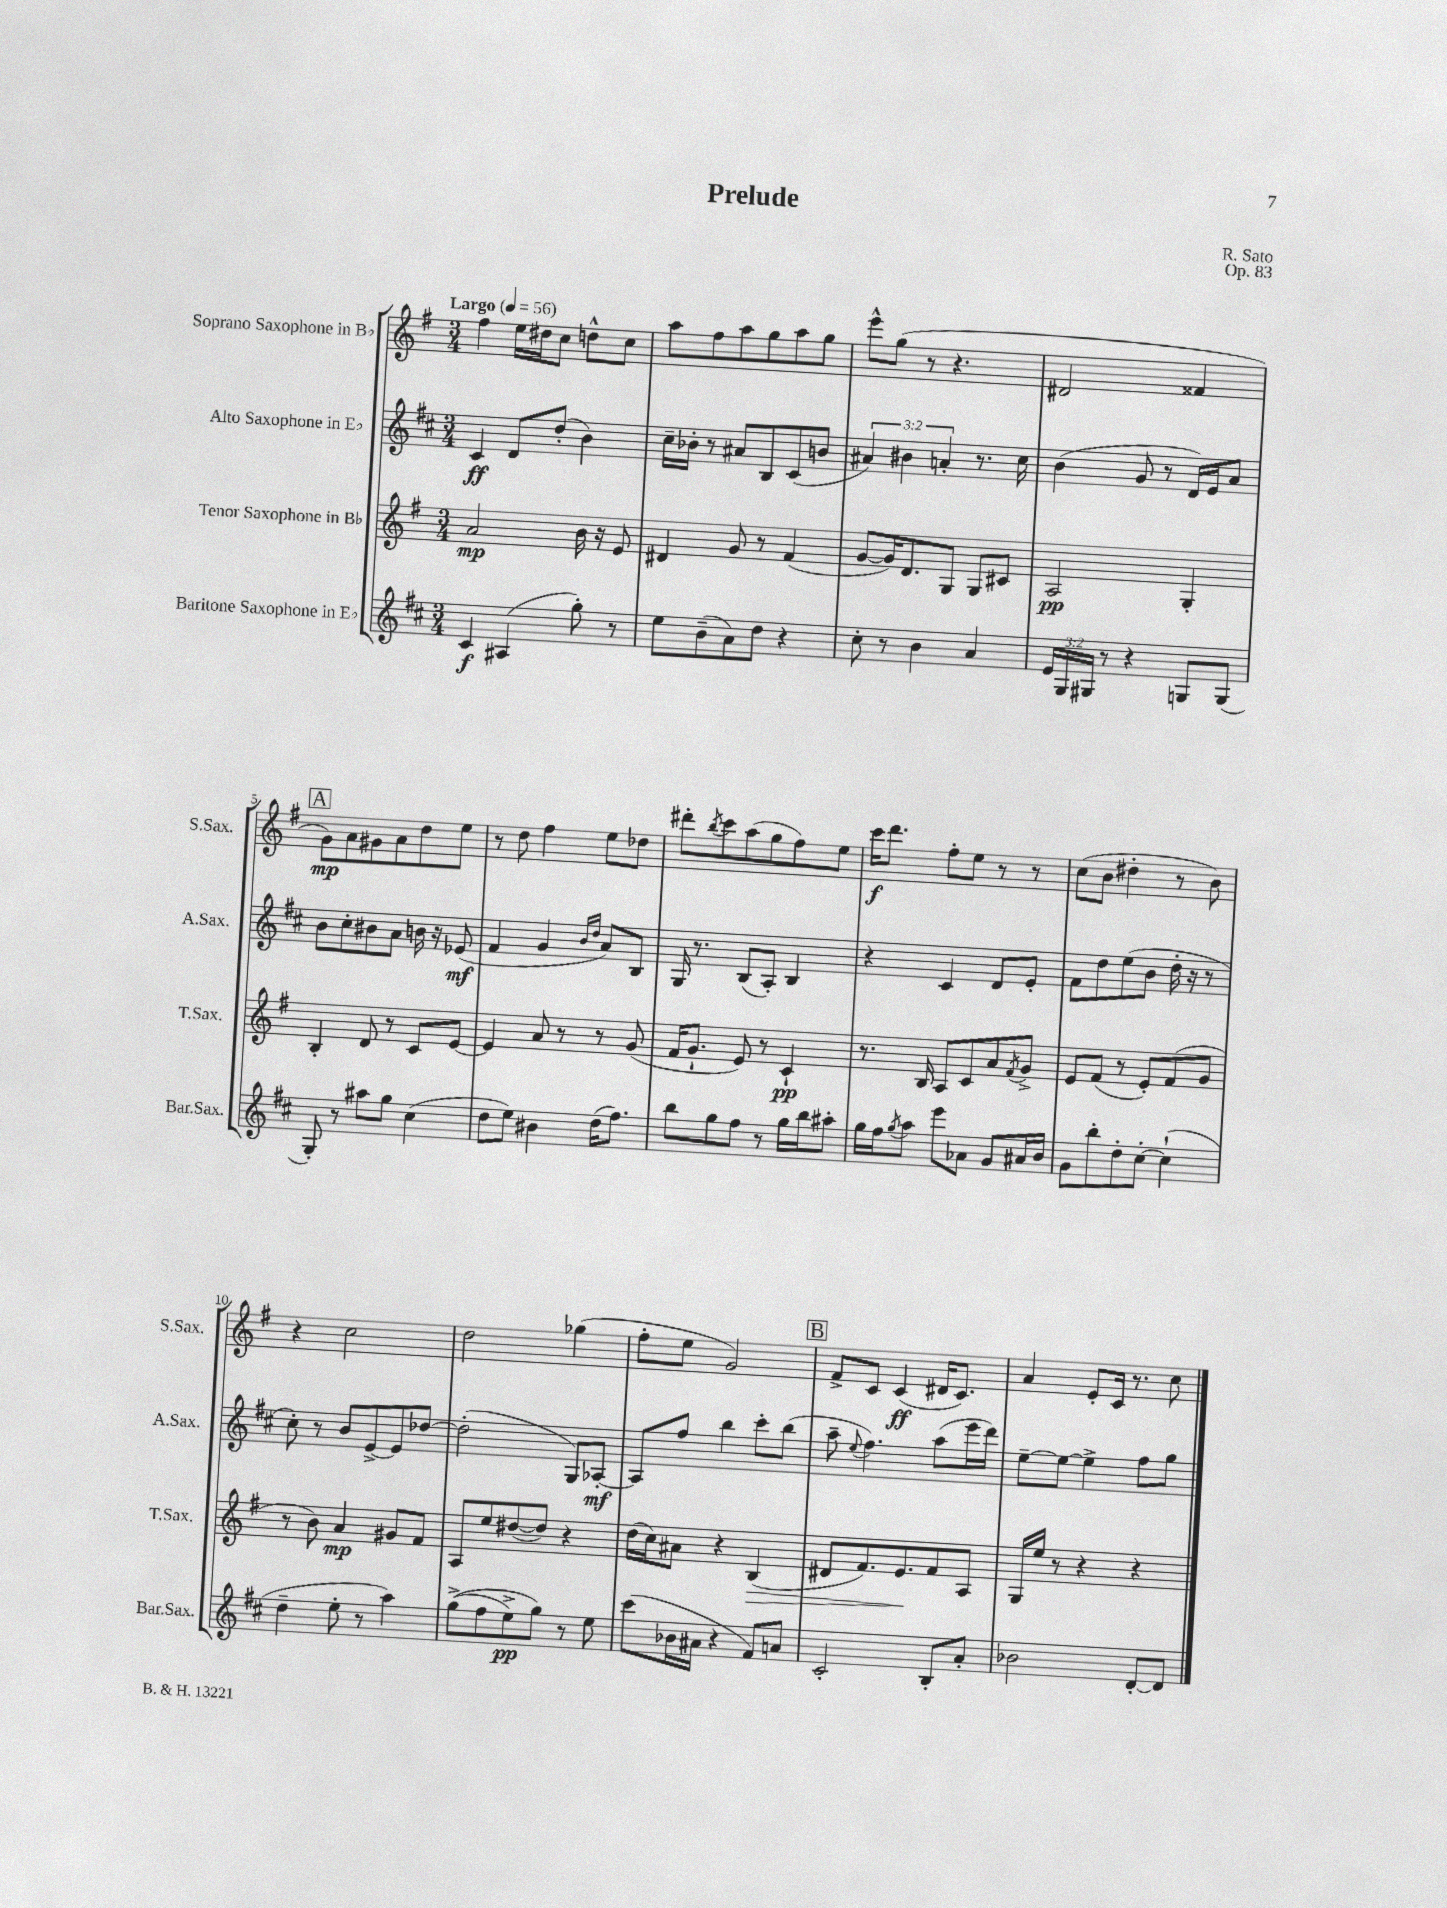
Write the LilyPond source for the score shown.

\header { title = "Prelude" composer = "R. Sato" opus = "Op. 83" }
<<
\new StaffGroup <<
\new Staff = "s0" \with { instrumentName = "Soprano Saxophone in Bb" shortInstrumentName = "S.Sax." } {
    \clef treble \key g \major \numericTimeSignature \time 3/4 \tempo "Largo" 4 = 56
    fis''4 e''16 dis''16 c''8 d''8-^ c''8 |
    a''8 fis''8 a''8 g''8 a''8 g''8 |
    e'''8-^ g''8( r8 r4. |
    dis'2 fisis'4 |
    \mark \markup { \box "A" } g'8\mp) a'8 gis'8 a'8 d''8 e''8 |
    r8 d''8 fis''4 e''8 des''8 |
    dis'''8-. \acciaccatura { b''8 } c'''8 a''8( g''8 fis''8) e''8 |
    c'''16\f d'''8. fis''8-. e''8 r8 r8 |
    c''8( b'8 dis''4-. r8 b'8) |
    r4 c''2 |
    d''2 ges''4( |
    fis''8-. e''8 g'2) |
    \mark \markup { \box "B" } fis'8-> c'8 c'4\ff( dis'16 c'8.) |
    a'4 e'8-. c'16 r8. c''8 \bar "|." |
}
\new Staff = "s1" \with { instrumentName = "Alto Saxophone in Eb" shortInstrumentName = "A.Sax." } {
    \clef treble \key d \major \numericTimeSignature \time 3/4 \override Staff.TupletNumber.text = #tuplet-number::calc-fraction-text
    cis'4\ff d'8 d''8-.( b'4) |
    cis''16-- bes'16-. r8 ais'8 b8 cis'8( b'8 |
    \tuplet 3/2 { ais'4) bis'4 a'4-. } r8. cis''16 |
    b'4( g'8 r8 d'16) e'16 a'8 |
    \mark \markup { \box "A" } b'8 cis''8-. bis'8 a'8 b'16 r16 ees'8\mf( |
    fis'4 g'4 \grace { b'16 d''16 } a'8) b8 |
    g16 r8. b8( a8-.) b4 |
    r4 cis'4 d'8 e'8-. |
    fis'8 d''8 e''8( b'8 d''16-. r16 r8 |
    cis''8-.) r8 b'8 e'8~-> e'8 des''8~ |
    des''2-.( g8) aes8~-.\mf |
    aes8 fis''8 b''4 cis'''8-. b''8( |
    \mark \markup { \box "B" } a''8-- \appoggiatura { e''8 } fis''4.) a''8( e'''16 d'''16) |
    e''8~-- e''8~ e''4-> fis''8 g''8 \bar "|." |
}
\new Staff = "s2" \with { instrumentName = "Tenor Saxophone in Bb" shortInstrumentName = "T.Sax." } {
    \clef treble \key g \major \numericTimeSignature \time 3/4
    a'2\mp b'16 r16 e'8 |
    dis'4 g'8 r8 fis'4( |
    g'8~ g'16) d'8. g8 g8 cis'8 |
    a2\pp g4-. |
    \mark \markup { \box "A" } b4-. d'8 r8 c'8 e'8~ |
    e'4 a'8 r8 r8 g'8( |
    fis'16 g'8.-! e'8) r8 c'4-!\pp |
    r8. b16 a8 c'8 a'8 \acciaccatura { fis'8 } g'8-> |
    e'8 fis'8( r8 e'8-.) fis'8( g'8 |
    r8 b'8) a'4\mp gis'8 fis'8 |
    a8 e''8 dis''8~( dis''8) r4 |
    d''16( c''16) ais'8 r4 b4\>( |
    \mark \markup { \box "B" } dis'8 fis'8.) e'8.\! fis'8 a8 |
    g16 e''16 r8 r4 r4 \bar "|." |
}
\new Staff = "s3" \with { instrumentName = "Baritone Saxophone in Eb" shortInstrumentName = "Bar.Sax." } {
    \clef treble \key d \major \numericTimeSignature \time 3/4 \override Staff.TupletNumber.text = #tuplet-number::calc-fraction-text
    cis'4\f ais4( g''8-.) r8 |
    e''8 b'8--( a'8) d''8 r4 |
    cis''8-. r8 b'4 a'4 |
    \tuplet 3/2 { e'16 g16 gis16 } r8 r4 g8 g8( |
    \mark \markup { \box "A" } g8-.) r8 ais''8 g''8 cis''4( |
    d''8 e''8) bis'4 d''16( fis''8.) |
    b''8 g''8 fis''8 r8 g''16 b''16 ais''8-. |
    g''16 fis''16 \acciaccatura { g''8 } a''8 e'''8 aes'8 g'8 ais'16 b'16 |
    g'8 b''8-. d''8-. cis''8~-. cis''4-!( |
    d''4-- e''8-. r8 a''4) |
    g''8->(\( fis''8 e''8->\pp) g''8\) r8 e''8 |
    cis'''8( bes'16 ais'16 r4 fis'8) a'8 |
    \mark \markup { \box "B" } cis'2-. b8-. a'8-. |
    bes'2 d'8~-. d'8 \bar "|." |
}
>>
>>
